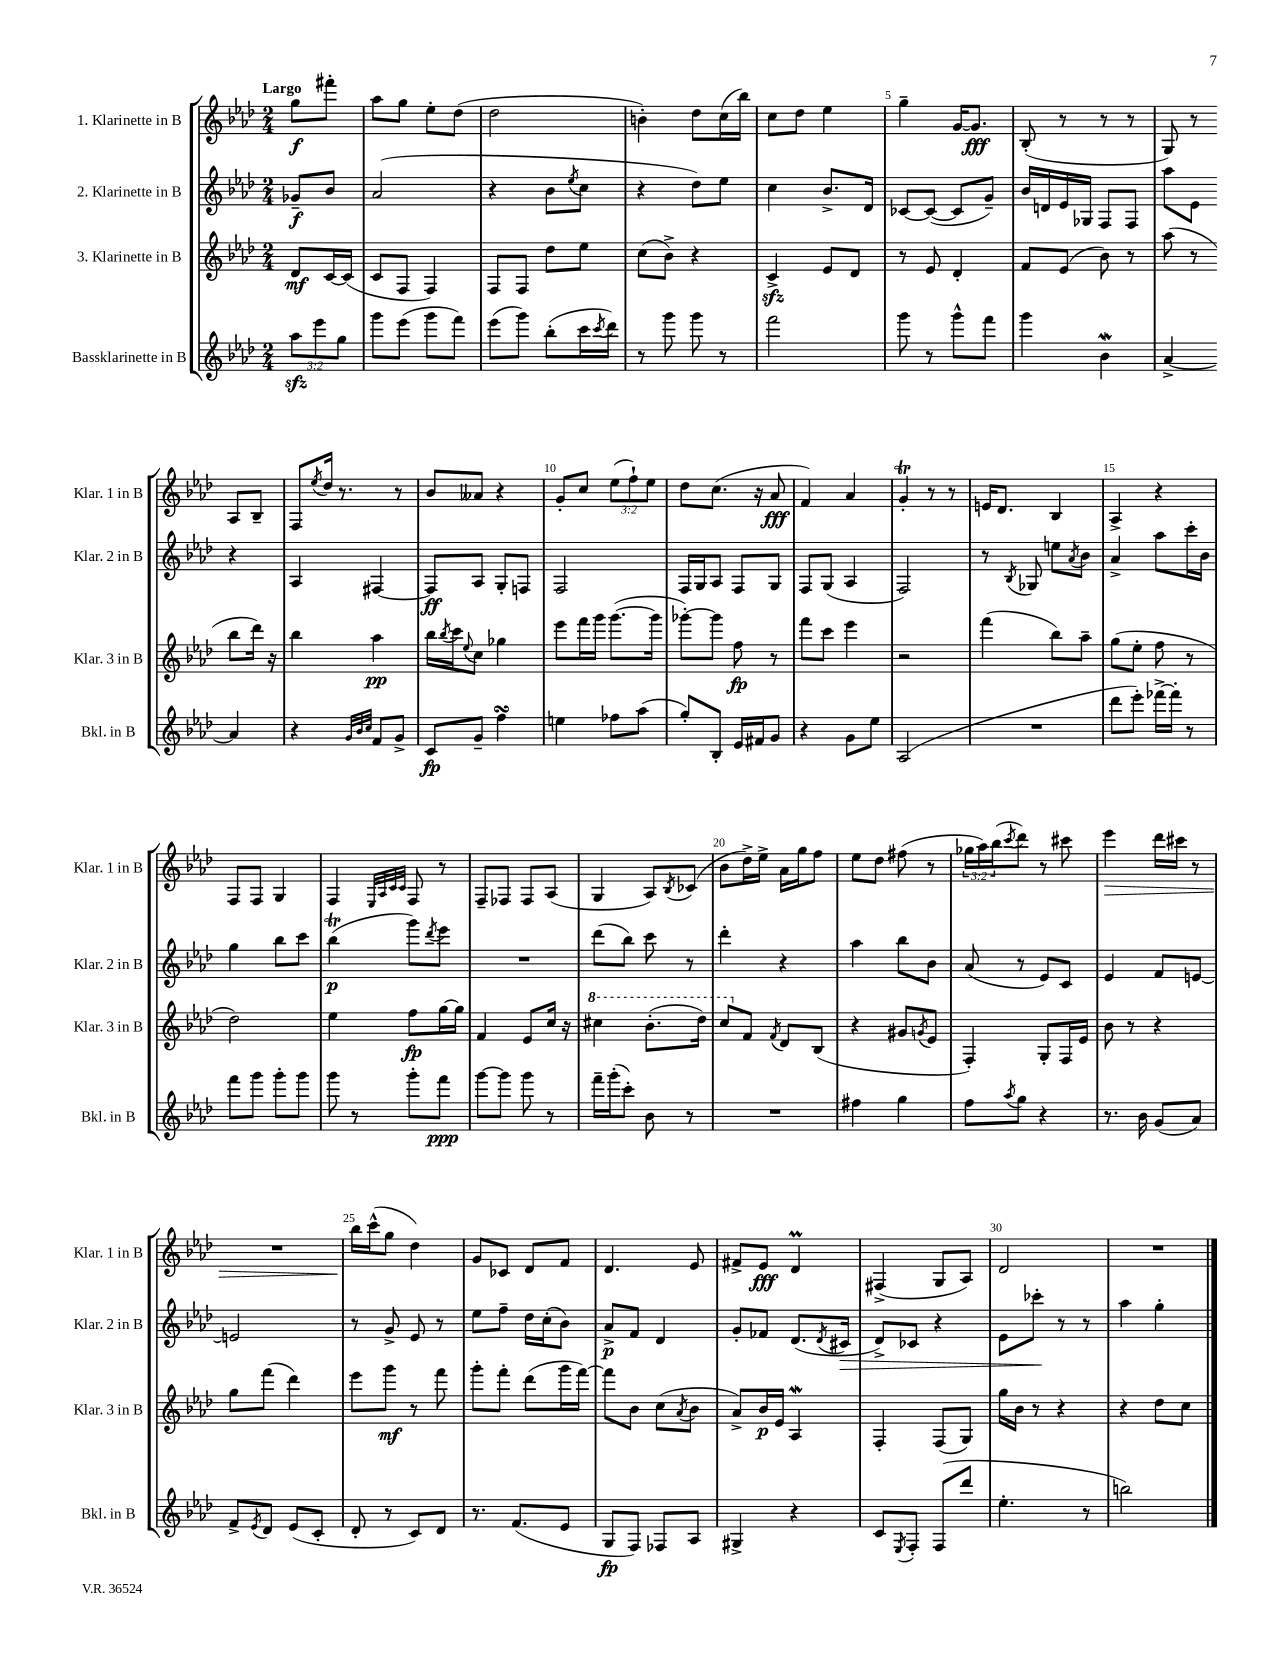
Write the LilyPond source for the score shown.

<<
\new StaffGroup <<
\new Staff = "s0" \with { instrumentName = "1. Klarinette in B" shortInstrumentName = "Klar. 1 in B" } {
    \clef treble \key aes \major \numericTimeSignature \time 2/4 \override Staff.TupletNumber.text = #tuplet-number::calc-fraction-text \partial 4 \tempo "Largo"
    g''8\f fis'''8-. |
    aes''8 g''8 ees''8-. des''8( |
    des''2 |
    b'4-.) des''8 c''16( bes''16) |
    c''8 des''8 ees''4 |
    g''4-- g'16~ g'8.\fff |
    bes8-.( r8 r8 r8 |
    g8) r8 aes8 bes8-- |
    f8 \acciaccatura { ees''8 } des''16 r8. r8 |
    bes'8 aeses'8 r4 |
    g'8-. c''8 \tuplet 3/2 { ees''8( f''8-!) ees''8 } |
    des''8 c''8.( r16 aes'8\fff |
    f'4) aes'4 |
    g'4-.\trill r8 r8 |
    e'16 des'8. bes4 |
    aes4-> r4 |
    f8 f8 g4 |
    f4 \grace { ees32 aes32 c'32 c'32 } f8 r8 |
    f8-- fes8 fes8 aes8( |
    g4 aes8) \acciaccatura { bes8 } ces'8( |
    bes'8 des''16->) ees''16-> aes'16 g''16 f''8 |
    ees''8 des''8 fis''8( r8 |
    \tuplet 3/2 { ges''16 aes''16) bes''16( } \acciaccatura { c'''8 } des'''8) r8 cis'''8 |
    ees'''4\> des'''16 cis'''16 r8 |
    R2 |
    bes''16\! c'''16-^( g''8 des''4) |
    g'8 ces'8 des'8 f'8 |
    des'4. ees'8 |
    fis'8-> ees'8\fff des'4\prall |
    fis4->( g8 aes8) |
    des'2 |
    R2 \bar "|." |
}
\new Staff = "s1" \with { instrumentName = "2. Klarinette in B" shortInstrumentName = "Klar. 2 in B" } {
    \clef treble \key aes \major \numericTimeSignature \time 2/4 \partial 4
    ges'8--\f bes'8 |
    aes'2( |
    r4 bes'8 \acciaccatura { ees''8 } c''8 |
    r4 des''8) ees''8 |
    c''4 bes'8.-> des'16 |
    ces'8~ ces'8~( ces'8 g'8--) |
    bes'16 d'16 ees'16 ges16 f8 f8 |
    aes''8 ees'8 r4 |
    aes4 fis4~ |
    fis8\ff aes8 g8-. f8 |
    f2 |
    f16 g16 aes8 f8 g8 |
    f8 g8( aes4 |
    f2) |
    r8 \acciaccatura { bes8 } ges8 e''8 \acciaccatura { aes'8 } bes'8 |
    aes'4-> aes''8 c'''16-. bes'16 |
    g''4 bes''8 c'''8 |
    bes''4\trill\p( g'''8) \acciaccatura { des'''8 } ees'''8 |
    R2 |
    des'''8( bes''8) c'''8 r8 |
    des'''4-. r4 |
    aes''4 bes''8 bes'8 |
    aes'8( r8 ees'8) c'8 |
    ees'4 f'8 e'8~ |
    e'2 |
    r8 g'8-> ees'8 r8 |
    ees''8 f''8-- des''16 c''16-.( bes'8) |
    aes'8->\p f'8 des'4 |
    g'8-. fes'8 des'8.( \acciaccatura { des'8 } cis'16\> |
    des'8->) ces'8 r4 |
    ees'8 ces'''8-.\! r8 r8 |
    aes''4 g''4-. \bar "|." |
}
\new Staff = "s2" \with { instrumentName = "3. Klarinette in B" shortInstrumentName = "Klar. 3 in B" } {
    \clef treble \key aes \major \numericTimeSignature \time 2/4 \partial 4
    des'8\mf c'16~ c'16( |
    c'8 f8 f4) |
    f8 f8 des''8 ees''8 |
    c''8( bes'8->) r4 |
    c'4->\sfz ees'8 des'8 |
    r8 ees'8 des'4-. |
    f'8 ees'8( bes'8) r8 |
    aes''8( r8 bes''8 des'''16) r16 |
    bes''4 aes''4\pp |
    bes''16 \acciaccatura { bes''8 } c'''16 \appoggiatura { ees''8 } c''8 ges''4 |
    ees'''8 f'''16 g'''16 g'''8.~( g'''16 |
    ges'''8~-.) ges'''8 f''8\fp r8 |
    f'''8 c'''8 ees'''4 |
    r2 |
    f'''4( bes''8) aes''8-- |
    g''8( ees''8-. f''8 r8 |
    des''2) |
    ees''4 f''8\fp g''16~ g''16 |
    f'4 ees'8 c''16 r16 |
    \ottava #1 cis'''4 bes''8.-.( des'''16) |
    c'''8 \ottava #0 f'8 \acciaccatura { f'8 } des'8 bes8( |
    r4 gis'8 \acciaccatura { g'8 } ees'8 |
    f4-.) g8-. f16 ees'16 |
    bes'8 r8 r4 |
    g''8 f'''8( des'''4) |
    ees'''8 g'''8\mf r8 f'''8 |
    g'''8-. f'''8-. des'''8( g'''16 f'''16~) |
    f'''8 bes'8 c''8( \acciaccatura { aes'8 } bes'8 |
    aes'8->) bes'16\p ees'16 aes4\mordent |
    f4-. f8( g8) |
    g''16 bes'16 r8 r4 |
    r4 des''8 c''8 \bar "|." |
}
\new Staff = "s3" \with { instrumentName = "Bassklarinette in B" shortInstrumentName = "Bkl. in B" } {
    \clef treble \key aes \major \numericTimeSignature \time 2/4 \override Staff.TupletNumber.text = #tuplet-number::calc-fraction-text \partial 4
    \tuplet 3/2 { aes''8\sfz ees'''8 g''8 } |
    g'''8 ees'''8( g'''8 f'''8) |
    ees'''8( g'''8) bes''8-.( c'''16 \acciaccatura { c'''8 } des'''16) |
    r8 g'''8 g'''8 r8 |
    f'''2 |
    g'''8 r8 g'''8-^ f'''8 |
    g'''4 bes'4\mordent |
    aes'4~-> aes'4 |
    r4 \grace { g'32 bes'32 c''32 } f'8 g'8-> |
    c'8\fp g'8-- f''4\turn |
    e''4 fes''8 aes''8( |
    g''8-.) bes8-. ees'16 fis'16 g'8 |
    r4 g'8 ees''8 |
    aes2( |
    R2 |
    des'''8 ees'''8-.) fes'''16~-> fes'''16-. r8 |
    f'''8 g'''8 g'''8-. g'''8 |
    g'''8 r8 g'''8-. f'''8\ppp |
    g'''8~ g'''8 g'''8 r8 |
    f'''16-- g'''16-.( c'''8-.) bes'8 r8 |
    R2 |
    fis''4 g''4 |
    f''8 \acciaccatura { aes''8 } g''8 r4 |
    r8. bes'16 g'8( aes'8) |
    f'8-> \acciaccatura { ees'8 } des'8 ees'8( c'8-. |
    des'8-. r8 c'8) des'8 |
    r8. f'8.( ees'8 |
    g8\fp f8) fes8 aes8 |
    gis4-> r4 |
    c'8 \acciaccatura { ees8 } f8-. f8( des'''8 |
    ees''4.-. r8 |
    b''2) \bar "|." |
}
>>
>>
\layout { \context { \Score \override BarNumber.break-visibility = ##(#f #t #t) barNumberVisibility = #(every-nth-bar-number-visible 5) } }
